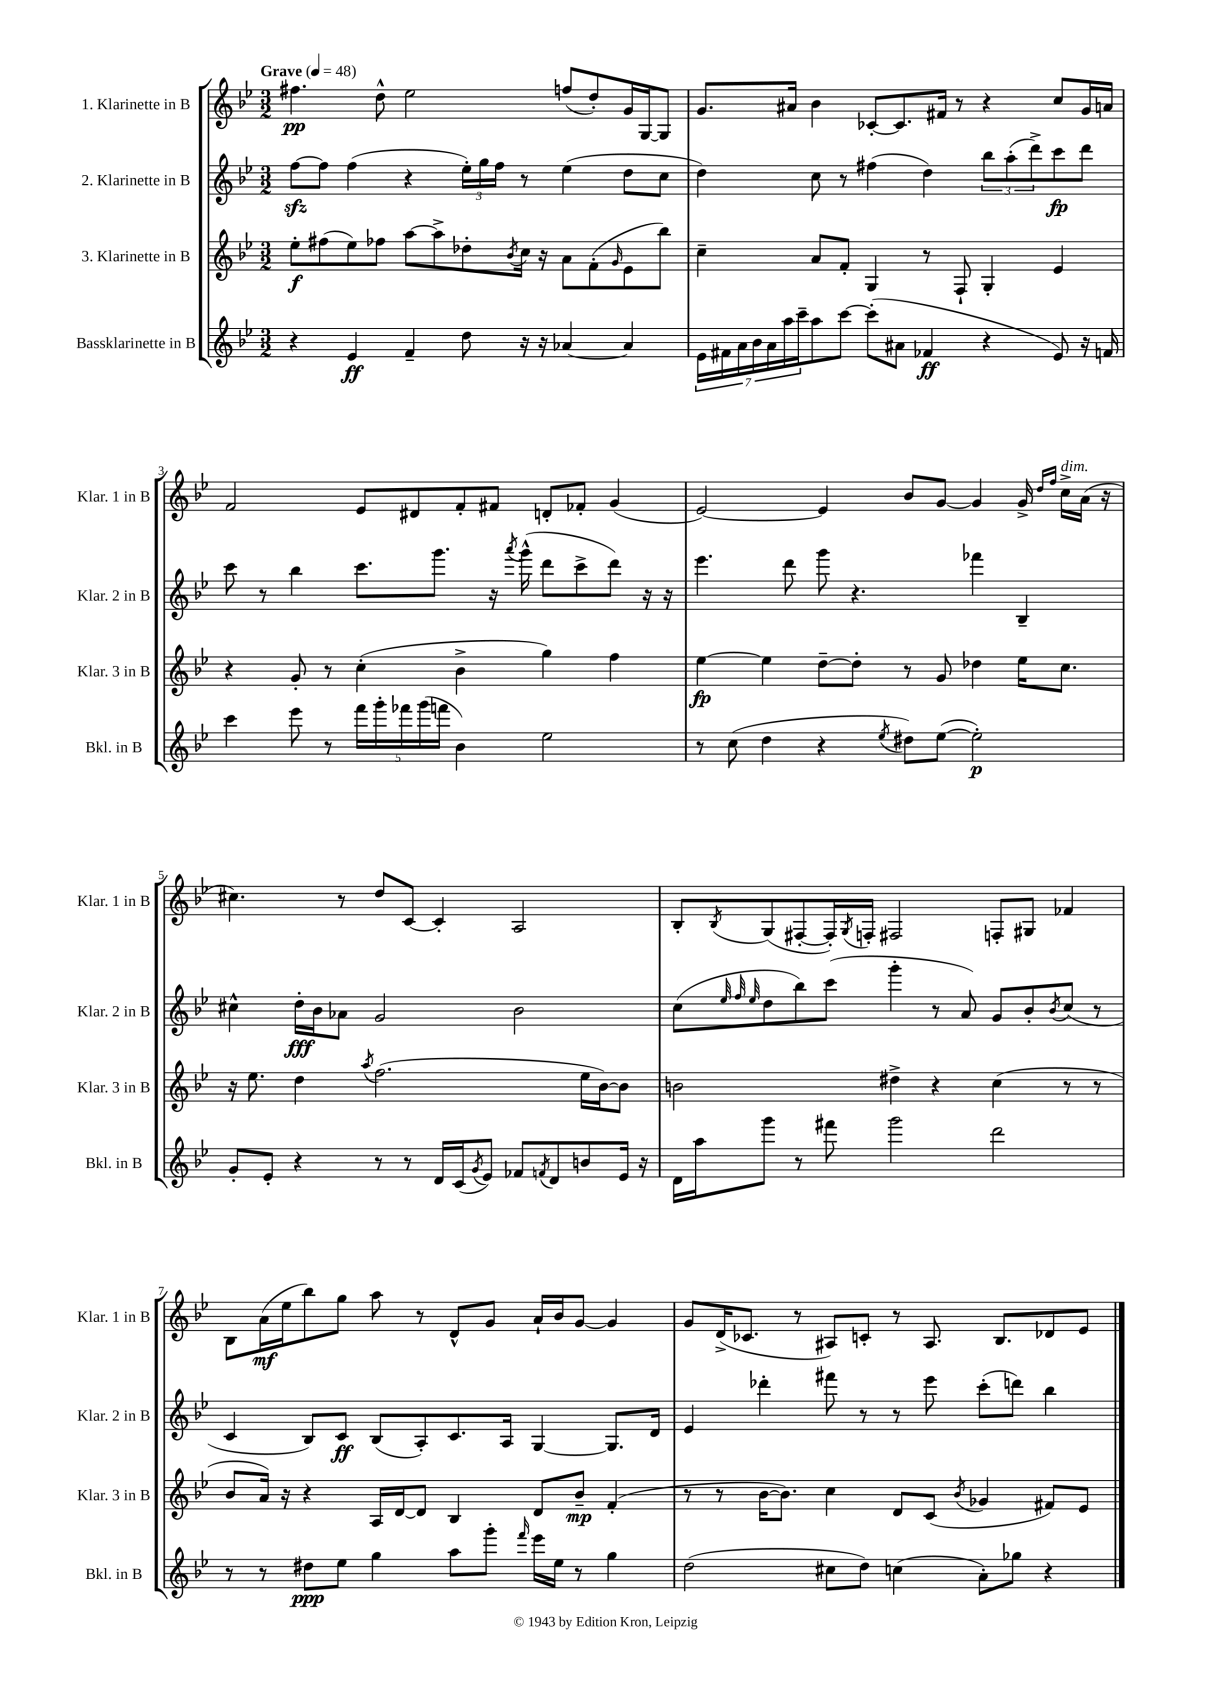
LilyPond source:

<<
\new StaffGroup <<
\new Staff = "s0" \with { instrumentName = "1. Klarinette in B" shortInstrumentName = "Klar. 1 in B" } {
    \clef treble \key bes \major \numericTimeSignature \time 3/2 \tempo "Grave" 4 = 48
    fis''4.\pp d''8-^ ees''2 f''8( d''8-.) g'16 g16~ g8 |
    g'8. ais'16 bes'4 ces'8~-. ces'8. fis'16 r8 r4 c''8 g'16 a'16 |
    f'2 ees'8 dis'8 f'8-. fis'8 d'8-. fes'8-. g'4( |
    ees'2~) ees'4 bes'8 g'8~ g'4 g'16-> \grace { d''16 f''16 } c''16->^\markup { \italic "dim." } a'16( r16 |
    cis''4.) r8 d''8 c'8~ c'4-. a2 |
    bes8-. \acciaccatura { bes8 } g8( fis8~-. fis16-.) \acciaccatura { g8 } f16-. fis2 f8-. gis8 fes'4 |
    bes8 a'16\mf( ees''16 bes''8) g''8 a''8 r8 d'8-^ g'8 a'16-! bes'16 g'8~ g'4 |
    g'8 d'16->( ces'8. r8 ais8) c'8-. r8 ais8. bes8. des'8 ees'8 \bar "|." |
}
\new Staff = "s1" \with { instrumentName = "2. Klarinette in B" shortInstrumentName = "Klar. 2 in B" } {
    \clef treble \key bes \major \numericTimeSignature \time 3/2
    f''8~\sfz f''8 f''4( r4 \tuplet 3/2 { ees''16-.) g''16 f''16 } r8 ees''4( d''8 c''8 |
    d''4) c''8 r8 fis''4( d''4) \tuplet 3/2 { bes''8 a''8-.( d'''8->) } c'''8\fp d'''8 |
    c'''8 r8 bes''4 c'''8. g'''8. r16 \acciaccatura { a'''8 } g'''16-^( d'''8 c'''8-> d'''8) r16 r16 |
    ees'''4. d'''8 g'''8 r4. fes'''4 bes4-- |
    cis''4-^ d''16-.\fff bes'16 aes'8 g'2 bes'2 |
    c''8( \grace { ees''32 f''32 ees''32 } d''8 bes''8) c'''8( g'''4-. r8 a'8) g'8 bes'8-. \acciaccatura { bes'8 } c''8( r8 |
    c'4 bes8) c'8\ff bes8( a8-.) c'8. a16 g4~ g8. d'16 |
    ees'4 des'''4-. fis'''8 r8 r8 ees'''8 c'''8-.( d'''8) bes''4 \bar "|." |
}
\new Staff = "s2" \with { instrumentName = "3. Klarinette in B" shortInstrumentName = "Klar. 3 in B" } {
    \clef treble \key bes \major \numericTimeSignature \time 3/2
    ees''8-.\f fis''8( ees''8) fes''8 a''8~ a''8-> des''8-. \acciaccatura { bes'8 } c''16 r16 a'8 f'8-.( \grace { g'16 } ees'8 bes''8) |
    c''4-- a'8 f'8-. g4 r8 f8-! g4-. ees'4 |
    r4 g'8-. r8 c''4-.( bes'4-> g''4) f''4 |
    ees''4~\fp ees''4 d''8~-- d''8-. r8 g'8 des''4 ees''16 c''8. |
    r16 ees''8. d''4 \acciaccatura { a''8 } f''2.( ees''16 bes'16~) bes'8 |
    b'2 dis''4-> r4 c''4( r8 r8 |
    bes'8 a'16) r16 r4 a16 d'16~ d'8 bes4 d'8 bes'8--\mp f'4-.( |
    r8 r8 bes'16~ bes'8.) c''4 d'8 c'8( \acciaccatura { bes'8 } ges'4 fis'8) ees'8 \bar "|." |
}
\new Staff = "s3" \with { instrumentName = "Bassklarinette in B" shortInstrumentName = "Bkl. in B" } {
    \clef treble \key bes \major \numericTimeSignature \time 3/2
    r4 ees'4\ff f'4-- d''8 r16 r16 aes'4~ aes'4 |
    \tuplet 7/4 { ees'16 fis'16 a'16 bes'16 a'16 a''16 c'''16-- } a''8 c'''8~ c'''8-.( ais'8 fes'4\ff r4 ees'8) r16 f'16 |
    c'''4 ees'''8 r8 \tuplet 5/4 { f'''16 g'''16-. fes'''16 g'''16( f'''16 } bes'4) ees''2 |
    r8 c''8( d''4 r4 \acciaccatura { ees''8 } dis''8) ees''8~( ees''2-.\p) |
    g'8-. ees'8-. r4 r8 r8 d'16 c'16( \acciaccatura { g'8 } ees'8) fes'8 \acciaccatura { f'8 } d'8 b'8 ees'16 r16 |
    d'16 a''16 g'''8 r8 fis'''8 g'''2 d'''2 |
    r8 r8 dis''8\ppp ees''8 g''4 a''8 g'''8-. \grace { f'''16 } ees'''16 ees''16 r8 g''4 |
    d''2( cis''8 d''8) c''4( a'8-.) ges''8 r4 \bar "|." |
}
>>
>>
